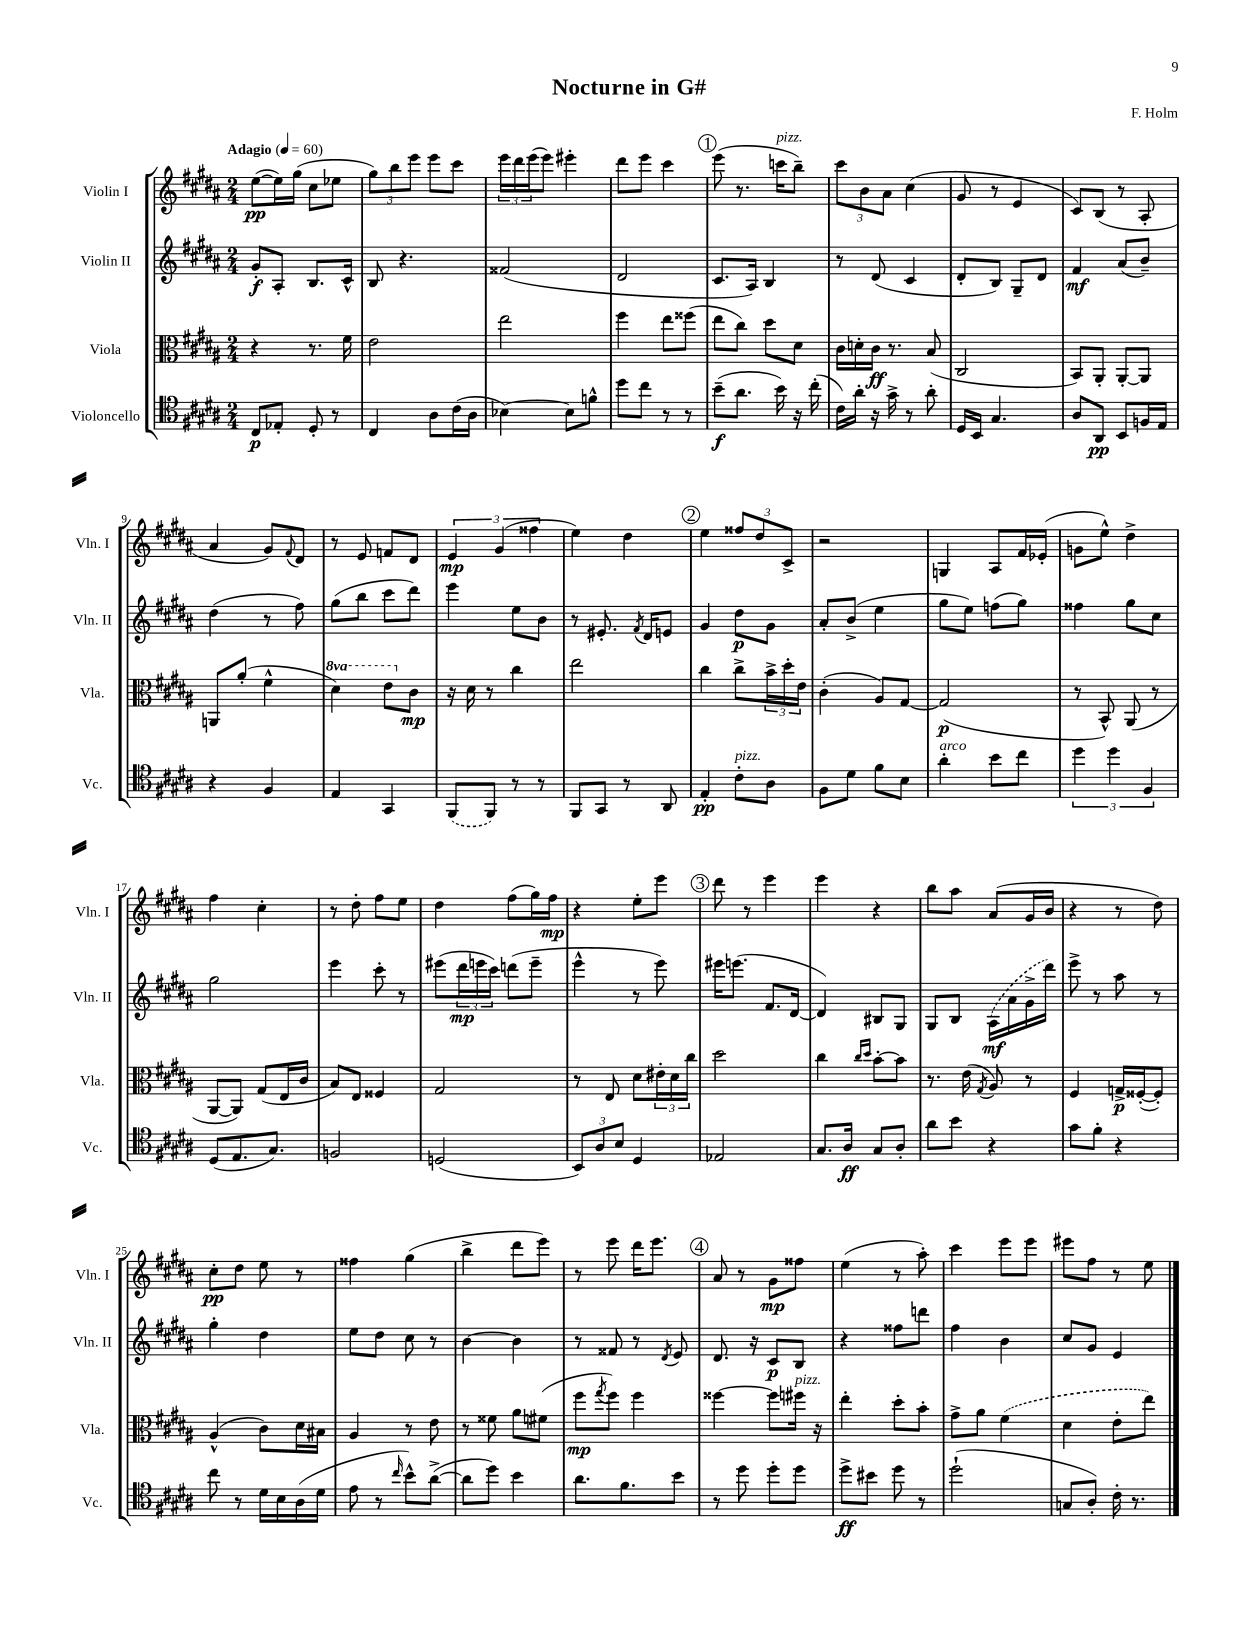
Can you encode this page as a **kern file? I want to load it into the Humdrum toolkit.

**kern	**kern	**kern	**kern
*staff4	*staff3	*staff2	*staff1
*clefC4	*clefC3	*clefG2	*clefG2
*k[f#c#g#d#a#]	*k[f#c#g#d#a#]	*k[f#c#g#d#a#]	*k[f#c#g#d#a#]
*M2/4	*M2/4	*M2/4	*M2/4
*MM60	*MM60	*MM60	*MM60
8C#	4r	8g#'	([8ee
8E-'	.	8A#'	16ee])
.	.	.	(16gg#
8D#'	8.r	8.B	8cc#
8r	.	.	8ee-
.	16f#	16c#^^	.
=	=	=	=
4C#	2e	8B	12gg#)
.	.	.	12bb
.	.	4.r	.
.	.	.	12eee
8A#	.	.	8eee
(16c#	.	.	8ccc#
16A#	.	.	.
=	=	=	=
[4B-)	2ee	(2f##	24eee
.	.	.	24ddd#
.	.	.	(24eee
.	.	.	8eee)
8B-]	.	.	4eee#'
8f^^	.	.	.
=	=	=	=
8dd#	4ff#	2d#	8ddd#
8cc#	.	.	8eee
8r	8ee	.	4ccc#
8r	(8ff##	.	.
=	=	=	=
(8b~	8ee	8.c#	(8eee
8.a#	8cc#)	.	8.r
.	.	16A#)	.
.	8dd#	4B	.
16b)	.	.	16ccc
16r	8d#	.	8bb~)
(16cc#'	.	.	.
=	=	=	=
16c#)	16c#	8r	12ccc#
16a#'	16d'	.	.
.	.	.	12b
16r	16c#	(8d#	.
.	.	.	12a#
16g#^	8.r	.	.
8r	.	4c#	(4cc#
8a#'	(8B	.	.
=	=	=	=
16D#	2C#	8d#'	8g#
16BB	.	.	.
4.G#	.	8B)	8r
.	.	8G#~	4e
.	.	8d#	.
=	=	=	=
8A#	8BB)	4f#	8c#)
8AA#	8AA#'	.	(8B
8BB	[8AA#'	(8a#	8r
16F	8AA#]	8b~)	8A#'
16E	.	.	.
=	=	=	=
4r	8AA	(4dd#	4a#
.	(8a#'	.	.
4F#	4f#^^	8r	8g#)
.	.	.	8qqf#
.	.	8ff#)	8d#
=	=	=	=
4E	4dd#)	(8gg#	8r
.	.	8bb	8e
4GG#	8ee	8ccc#	8f
.	8c#	8ddd#)	8d#
=	=	=	=
(8FF#	16r	4eee	6e
.	16d#	.	.
8FF#)	8r	.	.
.	.	.	(6g#
8r	4cc#	8ee	.
.	.	.	6ff##
8r	.	8b	.
=	=	=	=
8FF#	2ee	8r	4ee)
8GG#	.	8.e#'	.
8r	.	.	4dd#
.	.	8qf#	.
.	.	16d#	.
8AA#	.	8e	.
=	=	=	=
4E'	4cc#	4g#	4ee
8c#'	8cc#^	8dd#	12ff##
.	.	.	12dd#
8A#	24b^	8g#	.
.	24dd#'	.	12c#^
.	24e	.	.
=	=	=	=
8F#	(4c#'	8a#'	2r
8d#	.	(8b^	.
8f#	8A#)	4ee	.
8B	[8G#	.	.
=	=	=	=
4a#'	(2G#]	8gg#	4G
.	.	8ee)	.
8b	.	(8ff	8A#
8cc#	.	8gg#)	16f#
.	.	.	(16e-'
=	=	=	=
6dd#	8r	4ff##	8g
.	8BB^^)	.	8ee^^)
6dd#	.	.	.
.	(8AA#	8gg#	4dd#^
6F#	.	.	.
.	8r	8cc#	.
=	=	=	=
(8D#	[8AA#	2gg#	4ff#
8.E	8AA#])	.	.
.	(8G#	.	4cc#'
8.G#)	.	.	.
.	16E	.	.
.	16c#	.	.
=	=	=	=
2F	8B)	4eee	8r
.	8E	.	8dd#'
.	4F##	8ccc#'	8ff#
.	.	8r	8ee
=	=	=	=
(2D	2G#	(8eee#	4dd#
.	.	24ddd#	.
.	.	24eee	.
.	.	24ccc#)	.
.	.	(8ddd	(8ff#
.	.	8eee~	16gg#)
.	.	.	16ff#
=	=	=	=
12BB)	8r	4eee^^	4r
12A#	.	.	.
.	8E	.	.
12B	.	.	.
4D#	8d#	8r	8ee'
.	24e#'	8eee)	8eee
.	24d#	.	.
.	24cc#	.	.
=	=	=	=
2E-	2dd#	16eee#	8ddd#
.	.	(8.eee	.
.	.	.	8r
.	.	8.f#	4eee
.	.	[16d#	.
=	=	=	=
8.G#	4cc#	4d#])	4eee
16A#	.	.	.
.	16qqcc#	.	.
.	16qqdd#	.	.
8G#	[8b'	8B#	4r
8A#'	8b]	8G#	.
=	=	=	=
8a#	8.r	8G#	8bb
8b	.	8B	8aa#
.	(16e	.	.
.	8qG#	.	.
4r	8A#)	(16A#	(8a#
.	.	16a#	.
.	8r	16g#^	16g#
.	.	16ddd#)	16b
=	=	=	=
8g#	4F#	8eee^	4r
8f#'	.	8r	.
4r	16G^	8aa#	8r
.	([16F##'	.	.
.	8F##'])	8r	8dd#)
=	=	=	=
8cc#	(4A#^^	4gg#'	8cc#'
8r	.	.	8dd#
16d#	8c#)	4dd#	8ee
16B	.	.	.
(16A#	16d#	.	8r
16d#	16B#	.	.
=	=	=	=
8e	4A#	8ee	4ff##
8r	.	8dd#	.
16qqcc#	.	.	.
8b^^)	8r	8cc#	(4gg#
([8a#^	8e	8r	.
=	=	=	=
8a#]	8r	[4b	4bb^
8dd#)	8f##	.	.
4b	8a#	4b]	8ddd#
.	(8f#	.	8eee)
=	=	=	=
8.a#	8ff#	8r	8r
.	8qgg#	.	.
.	8ff#)	8f##	8eee
8.f#	.	.	.
.	4ff#	8r	16ddd#
.	.	.	8.eee
.	.	8qd#	.
8b	.	8e	.
=	=	=	=
8r	[4ff##	8.d#	8a#
8dd#	.	.	8r
.	.	16r	.
8dd#'	8ff##]	8c#	8g#
8dd#	16ff#	8B	8ff##
.	16r	.	.
=	=	=	=
8dd#^	4ee'	4r	(4ee
8b#	.	.	.
8dd#	8dd#'	8ff##	8r
8r	8b'	8ddd	8aa#')
=	=	=	=
(2dd#`	8g#^	4ff#	4ccc#
.	8a#	.	.
.	(4f#	4b	8eee
.	.	.	8eee
=	=	=	=
8G	4d#	8cc#	8eee#
8A#')	.	8g#	8ff#
16c#'	8e'	4e	8r
8.r	.	.	.
.	8ee)	.	8ee
==	==	==	==
*-	*-	*-	*-
